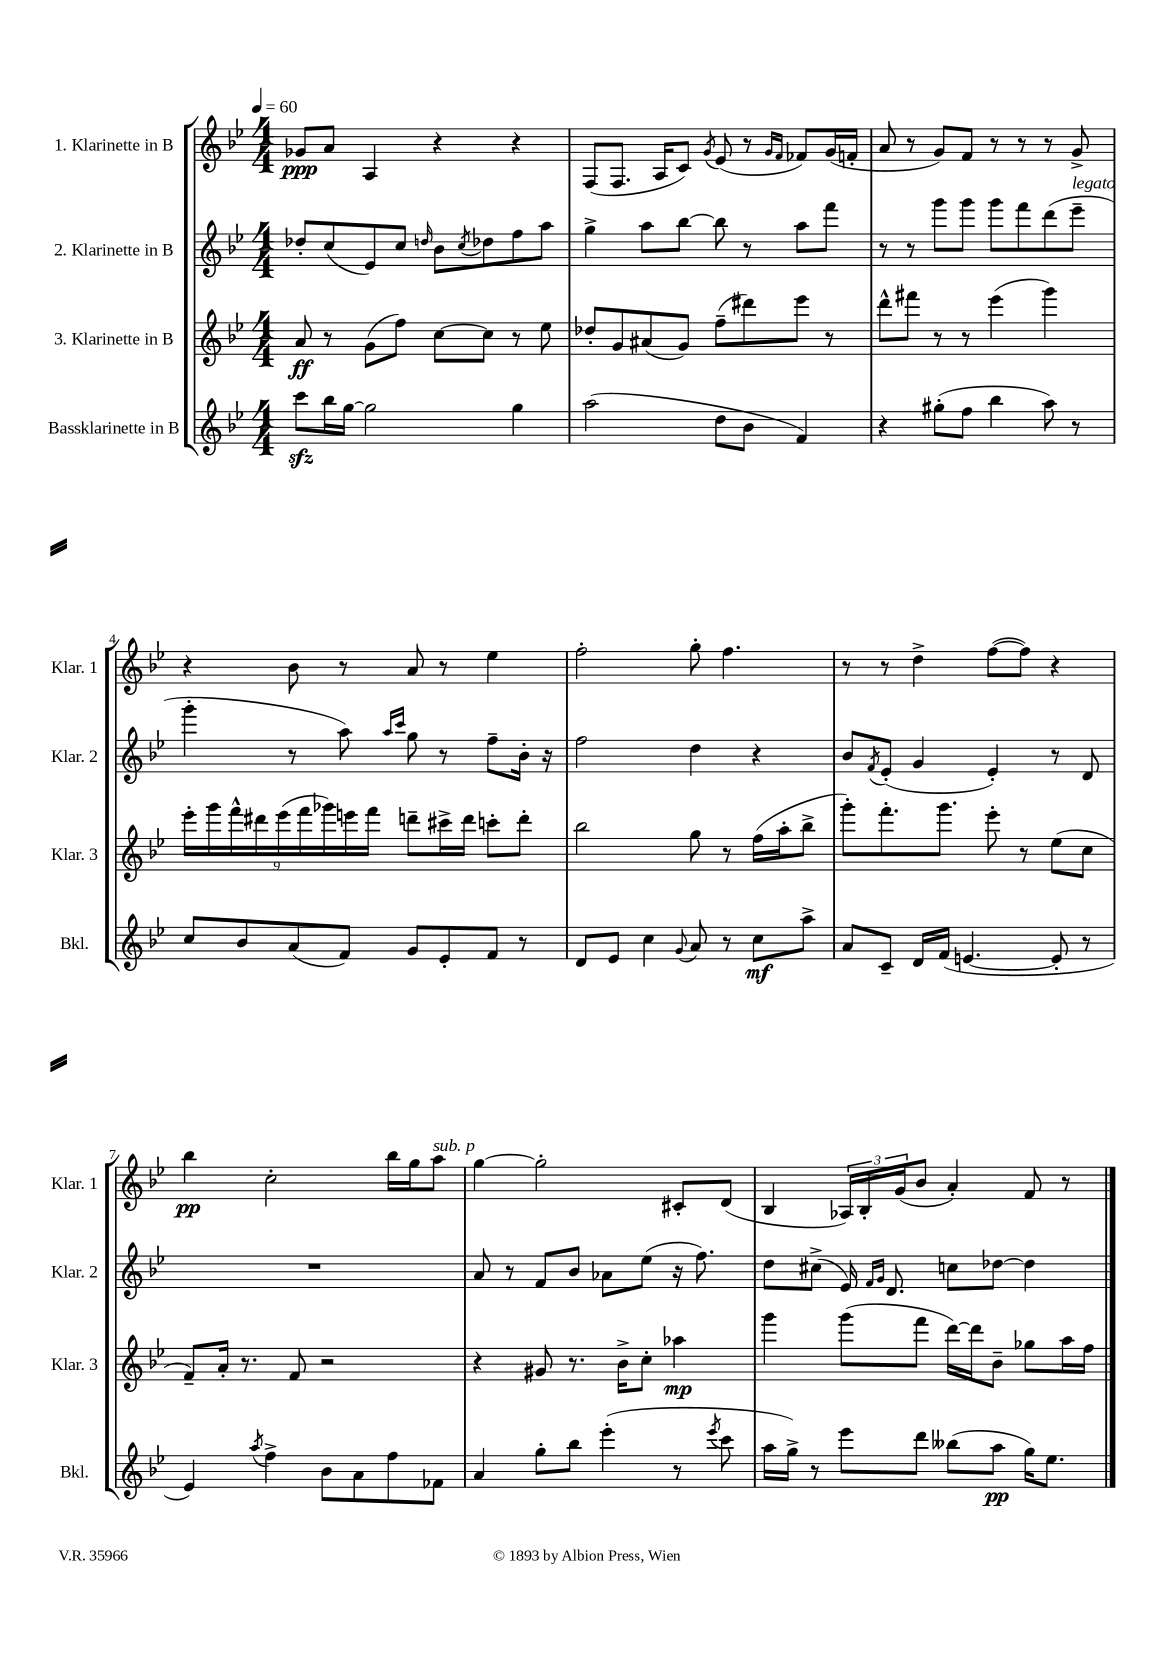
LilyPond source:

<<
\new StaffGroup <<
\new Staff = "s0" \with { instrumentName = "1. Klarinette in B" shortInstrumentName = "Klar. 1" } {
    \clef treble \key bes \major \numericTimeSignature \time 4/4 \tempo 4 = 60
    ges'8\ppp a'8 a4 r4 r4 |
    f8( f8. a16 c'8) \acciaccatura { g'8 } ees'8( r8 \grace { g'16 f'16 } fes'8) g'16( f'16-. |
    a'8 r8 g'8) f'8 r8 r8 r8 g'8-> |
    r4 bes'8 r8 a'8 r8 ees''4 |
    f''2-. g''8-. f''4. |
    r8 r8 d''4-> f''8~( f''8) r4 |
    bes''4\pp c''2-. bes''16 g''16 a''8^\markup { \italic "sub. p" } |
    g''4~ g''2-. cis'8-. d'8( |
    bes4 \tuplet 3/2 { aes16) bes16-. g'16( } bes'8 a'4-.) f'8 r8 \bar "|." |
}
\new Staff = "s1" \with { instrumentName = "2. Klarinette in B" shortInstrumentName = "Klar. 2" } {
    \clef treble \key bes \major \numericTimeSignature \time 4/4
    des''8-. c''8( ees'8) c''8 \grace { d''16 } bes'8 \acciaccatura { c''8 } des''8 f''8 a''8 |
    g''4-> a''8 bes''8~ bes''8 r8 a''8 f'''8 |
    r8 r8 g'''8 g'''8 g'''8 f'''8 d'''8( ees'''8--^\markup { \italic "legato" } |
    g'''4-. r8 a''8) \grace { a''16 c'''16 } g''8 r8 f''8-- bes'16-. r16 |
    f''2 d''4 r4 |
    bes'8 \acciaccatura { f'8 } ees'8-.( g'4 ees'4-.) r8 d'8 |
    R1 |
    a'8 r8 f'8 bes'8 aes'8 ees''8( r16 f''8.) |
    d''8 cis''8->( ees'16) \grace { f'16 g'16 } d'8. c''8 des''8~ des''4 \bar "|." |
}
\new Staff = "s2" \with { instrumentName = "3. Klarinette in B" shortInstrumentName = "Klar. 3" } {
    \clef treble \key bes \major \numericTimeSignature \time 4/4
    a'8\ff r8 g'8( f''8) c''8~ c''8 r8 ees''8 |
    des''8-. g'8 ais'8( g'8) f''8--( dis'''8) ees'''8 r8 |
    d'''8-^ fis'''8 r8 r8 ees'''4( g'''4) |
    \tuplet 9/8 { ees'''16-. g'''16 f'''16-^ dis'''16 ees'''16( f'''16 ges'''16) e'''16 f'''16 } d'''8-- cis'''16-> d'''16 c'''8-. d'''8-. |
    bes''2 g''8 r8 f''16( a''16-. bes''8-> |
    g'''8-.) f'''8.-. g'''8. ees'''8-. r8 ees''8( c''8 |
    f'8--) a'16-. r8. f'8 r2 |
    r4 gis'8 r8. bes'16-> c''8-. aes''4\mp |
    g'''4 g'''8( f'''8 d'''16~) d'''16 bes'8-- ges''8 a''16 f''16 \bar "|." |
}
\new Staff = "s3" \with { instrumentName = "Bassklarinette in B" shortInstrumentName = "Bkl." } {
    \clef treble \key bes \major \numericTimeSignature \time 4/4
    c'''8\sfz bes''16 g''16~ g''2 g''4 |
    a''2( d''8 bes'8 f'4) |
    r4 gis''8-.( f''8 bes''4 a''8) r8 |
    c''8 bes'8 a'8( f'8) g'8 ees'8-. f'8 r8 |
    d'8 ees'8 c''4 \appoggiatura { g'8 } a'8 r8 c''8\mf a''8-> |
    a'8 c'8-- d'16 f'16( e'4.~ e'8-. r8 |
    ees'4) \acciaccatura { a''8 } f''4-> bes'8 a'8 f''8 fes'8 |
    a'4 g''8-. bes''8 ees'''4-.( r8 \acciaccatura { ees'''8 } c'''8 |
    a''16 g''16->) r8 ees'''8 d'''8 beses''8( a''8\pp g''16) ees''8. \bar "|." |
}
>>
>>
